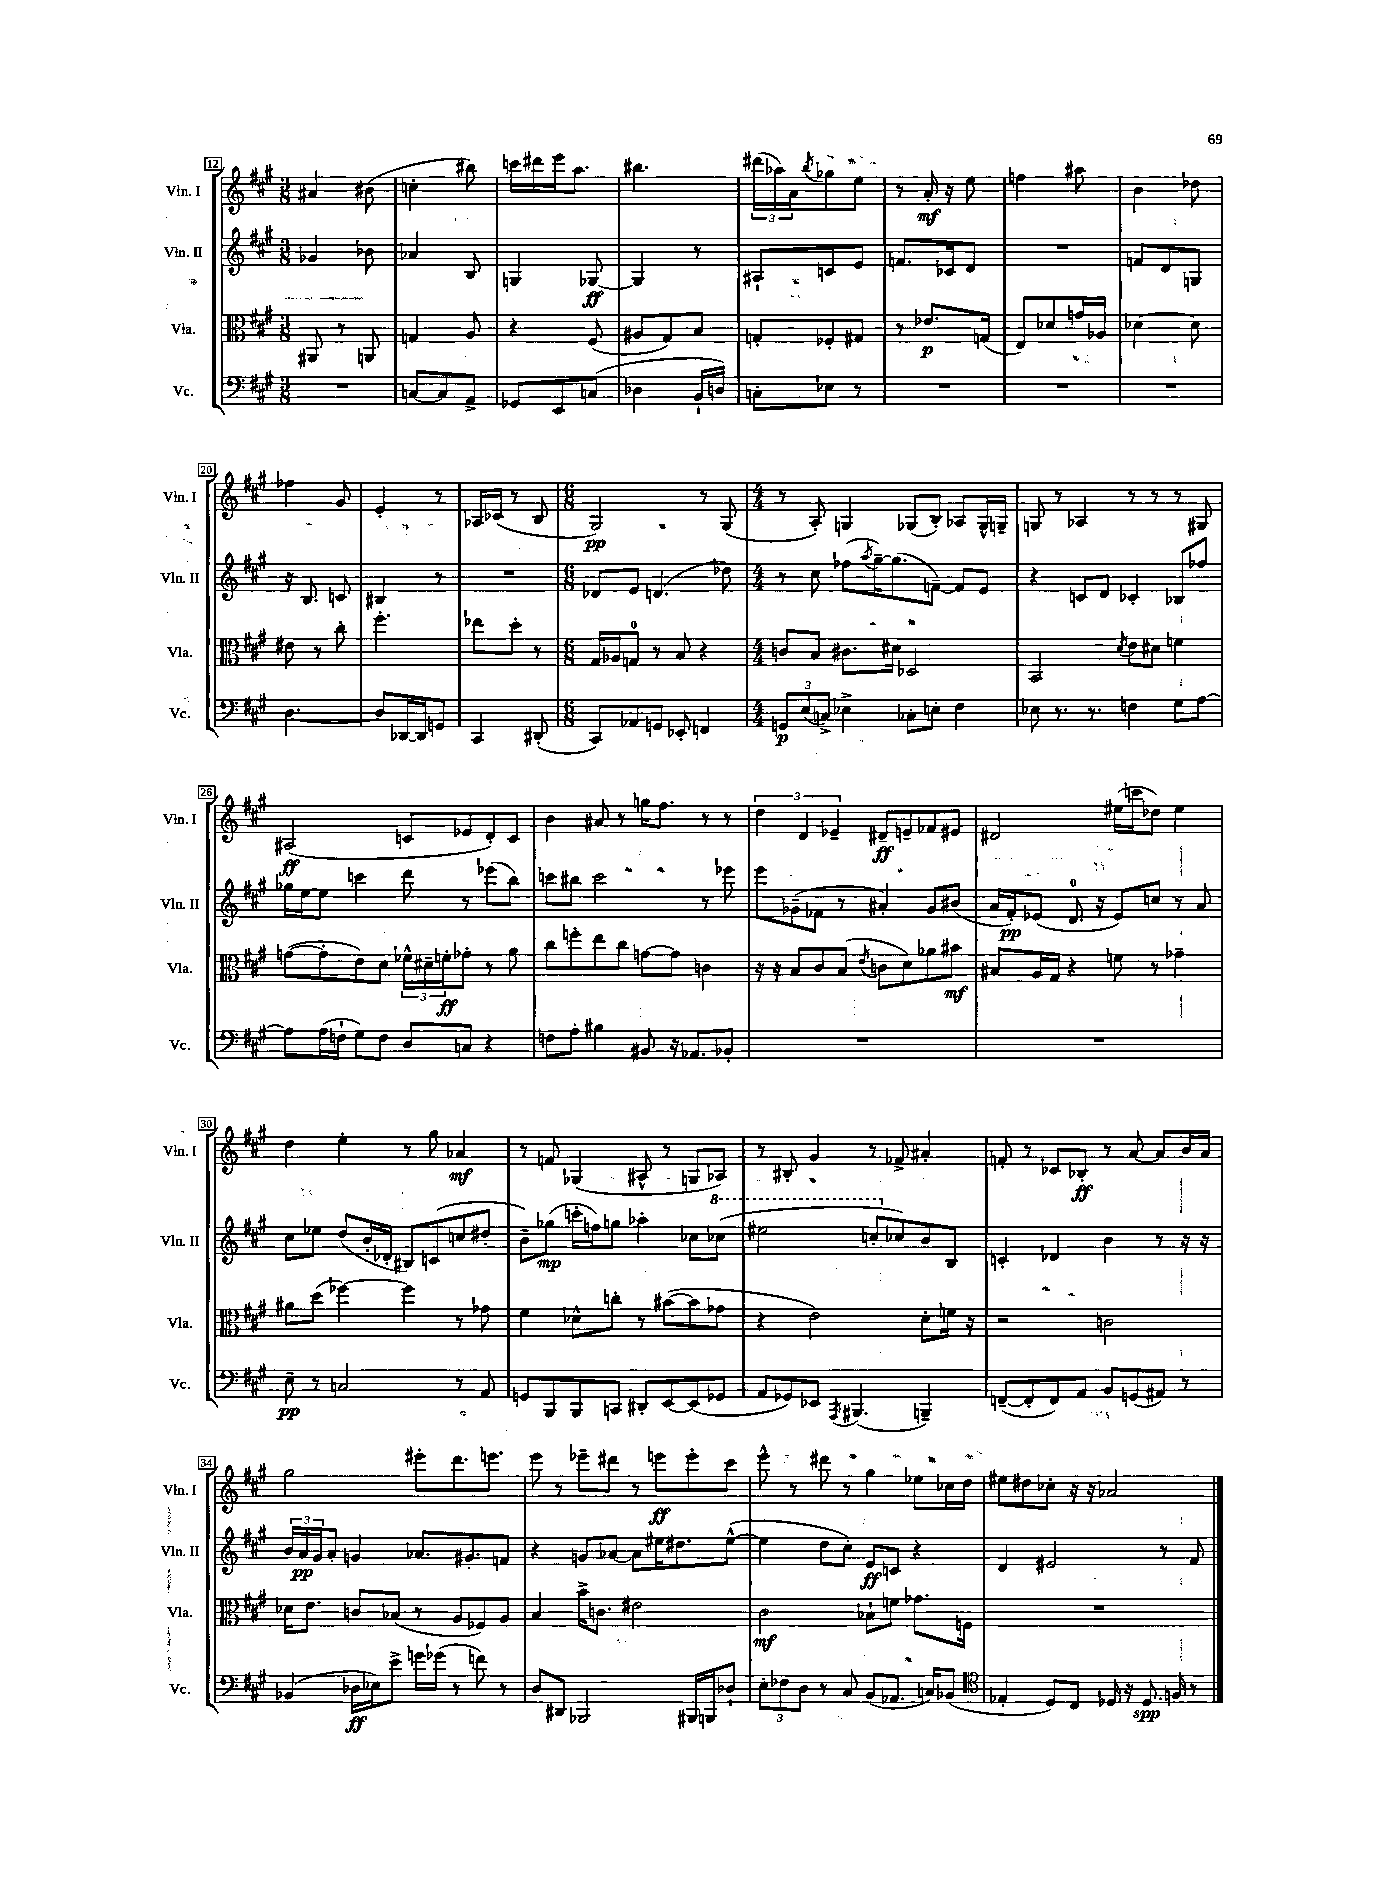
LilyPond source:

<<
\new StaffGroup <<
\new Staff = "s0" \with { instrumentName = "Vln. I" shortInstrumentName = "Vln. I" } {
    \clef treble \key a \major \numericTimeSignature \time 3/8
    ais'4 bis'8( |
    c''4-. bis''8) |
    c'''16 dis'''16 e'''16 a''8. |
    bis''4. |
    \tuplet 3/2 { dis'''16( aes''16) a'16 } \acciaccatura { b''8 } ges''8 e''8 |
    r8 a'16-.\mf r16 e''8 |
    f''4 ais''8 |
    b'4 des''8 |
    fes''4 gis'8 |
    e'4-. r8 |
    aes16 ces'16( r8 b8 |
    \numericTimeSignature \time 6/8 gis2\pp) r8 gis8( |
    \numericTimeSignature \time 4/4 r8 a8-.) g4 ges8( b8-.) aes8 ges16-^ g16-- |
    g8 r8 aes4 r8 r8 r8 gis8 |
    ais2\ff( c'8 ees'8 d'8-.) c'8 |
    b'4 ais'8 r8 g''16 fis''8. r8 r8 |
    \tuplet 3/2 { d''4 d'4 ees'4-- } dis'8--\ff e'8-- fes'8 eis'8 |
    dis'2 eis''16( c'''16 des''8) eis''4 |
    d''4 e''4-. r8 gis''8 aes'4\mf |
    r8 f'8 ges4( ais8-^ r8 g8 aes8) |
    r8 bis8-. gis'4 r8 fes'8-> ais'4-. |
    f'8-. r8 ces'8 bes8-.\ff r8 a'8~ a'8 b'16 a'16 |
    gis''2 eis'''8-. d'''8. e'''8. |
    e'''8 r8 ees'''8-- dis'''8 r8 e'''8\ff e'''8-. cis'''8 |
    e'''8-^ r8 dis'''8 r8 gis''4 ees''8 ces''16 d''16 |
    eis''8 dis''8 ces''8-. r16 r16 aes'2 \bar "|." |
}
\new Staff = "s1" \with { instrumentName = "Vln. II" shortInstrumentName = "Vln. II" } {
    \clef treble \key a \major \numericTimeSignature \time 3/8
    ges'4 bes'8 |
    aes'4 b8 |
    g4 ges8~\ff |
    ges4 r8 |
    ais8-! c'8 e'8 |
    f'8. ces'16 d'8 |
    R4. |
    f'8 d'8 g8 |
    r16 b8. c'8 |
    bis4 r8 |
    R4. |
    \numericTimeSignature \time 6/8 des'8 e'8 d'4.( des''8) |
    \numericTimeSignature \time 4/4 r8 cis''8 fes''8( \acciaccatura { a''8 } gis''16~--) gis''8.( f'8~--) f'8 e'8 |
    r4 c'8 d'8 ces'4-. bes8 fes''8 |
    ges''16 e''16~ e''8 c'''4 d'''8 r8 ees'''8( b''8) |
    c'''8 bis''8 c'''2 r8 ees'''8 |
    e'''8 ges'8--( fes'8 r8 ais'4-.) ges'8 bis'8( |
    a'16 fis'16-.\pp) ees'8( d'8.-0 r16 ees'8) c''8 r8 a'8 |
    cis''8 ees''8 d''8( b'16-. des'16-. bis8) c'8( c''8 dis''8-. |
    b'8--) ges''8\mp( c'''16-. f''16) g''8 aes''4-. ces''8 \ottava #1 ces'''8( |
    eis'''2 c'''8-. \ottava #0 ces''8) b'8 b8 |
    c'4-. des'4 b'4 r8 r16 r16 |
    \tuplet 3/2 { b'16 a'16\pp gis'16 } a'8-. g'4 aes'8. gis'8.-. f'8 |
    r4 g'8 aes'8~ aes'8 eis''16 dis''8. eis''8~-^( |
    eis''4 d''8 cis''8-.) e'8\ff c'8 r4 |
    d'4 eis'2 r8 fis'8 \bar "|." |
}
\new Staff = "s2" \with { instrumentName = "Vla." shortInstrumentName = "Vla." } {
    \clef alto \key a \major \numericTimeSignature \time 3/8
    ais,8 r8 a,8 |
    g4 a8 |
    r4 fis8( |
    ais8 gis8) b8 |
    g8-. fes8-. gis8 |
    r8 ees'8.\p g16( |
    e8) des'8 g'16 aes16 |
    des'4~ des'8 |
    eis'8 r8 cis''8-. |
    fis''4.-. |
    ees''8 d''8-. r8 |
    \numericTimeSignature \time 6/8 gis16 aes16 g8-0 r8 b8 r4 |
    \numericTimeSignature \time 4/4 c'8 b8 cis'8. dis'16 des2 |
    b,2 \acciaccatura { d'8 } e'8 dis'8 f'4 |
    g'8~( g'8-. e'8) d'8 \tuplet 3/2 { fes'16-^ dis'16-- f'16-.\ff } ges'8-. r8 a'8 |
    cis''8 f''8-. e''8 cis''8 g'8~ g'8 c'4 |
    r16 r16 b8 cis'8 b8( \acciaccatura { e'8 } c'8 d'8) aes'8 bis'8\mf |
    bis8 a16 gis16 r4 f'8 r8 ges'4-- |
    ais'8 d''8( fes''4~) fes''4 r8 ges'8 |
    fis'4 des'8-^ c''8-. r8 bis'8~( bis'8 ges'8 |
    r4 e'2) d'8-. f'16 r16 |
    r2 c'2 |
    des'16 e'8. c'8 bes8( r8 a8 fes8) a8 |
    b4 b'16-> c'8. eis'2 |
    cis'2\mf bes8-! f'8 ges'8. f16 |
    R1 \bar "|." |
}
\new Staff = "s3" \with { instrumentName = "Vc." shortInstrumentName = "Vc." } {
    \clef bass \key a \major \numericTimeSignature \time 3/8
    R4. |
    c8~ c8 a,8-> |
    ges,8 e,8 c8( |
    des4 b,16-! d16) |
    c8-. ees8 r8 |
    R4. |
    R4. |
    R4. |
    d4.~ |
    d8 des,16~ des,16 g,8 |
    cis,4 dis,8-.( |
    \numericTimeSignature \time 6/8 cis,8) aes,8 g,8 ees,8-. f,4 |
    \numericTimeSignature \time 4/4 \tuplet 3/2 { g,8\p e8( c8->) } ees4-> ces8-. e8-. fis4 |
    ees8 r8. r8. f4 gis8 a8~ |
    a8 a16( f16-! gis8) f8 d8 c8 r4 |
    f8 a8-. bis4 bis,8 r16 aes,8. bes,8-. |
    R1 |
    R1 |
    e8--\pp r8 c2 r8 a,8 |
    g,8 b,,8 b,,8 c,8 dis,8-. e,8~ e,8( ges,8 |
    a,8 ges,8) ees,8 \acciaccatura { a,,8 } bis,,4.( b,,4--) |
    f,8~--( f,8-. f,8) a,8 b,8 g,8( ais,8) r8 |
    bes,4( des16\ff ees16) e'8-> g'16 ges'16( r8 f'8) r8 |
    d8 dis,8 bes,,2 bis,,16 b,,16 des8-! |
    \tuplet 3/2 { e8-. fes8 d8 } r8 cis8 b,8( aes,8. c16) bes,8( |
    \clef tenor ees4-. d8) cis8 des16 r16 des8.\spp f16 r8 \bar "|." |
}
>>
>>
\layout { \context { \Score currentBarNumber = #12 \override BarNumber.stencil = #(make-stencil-boxer 0.1 0.3 ly:text-interface::print) } }
